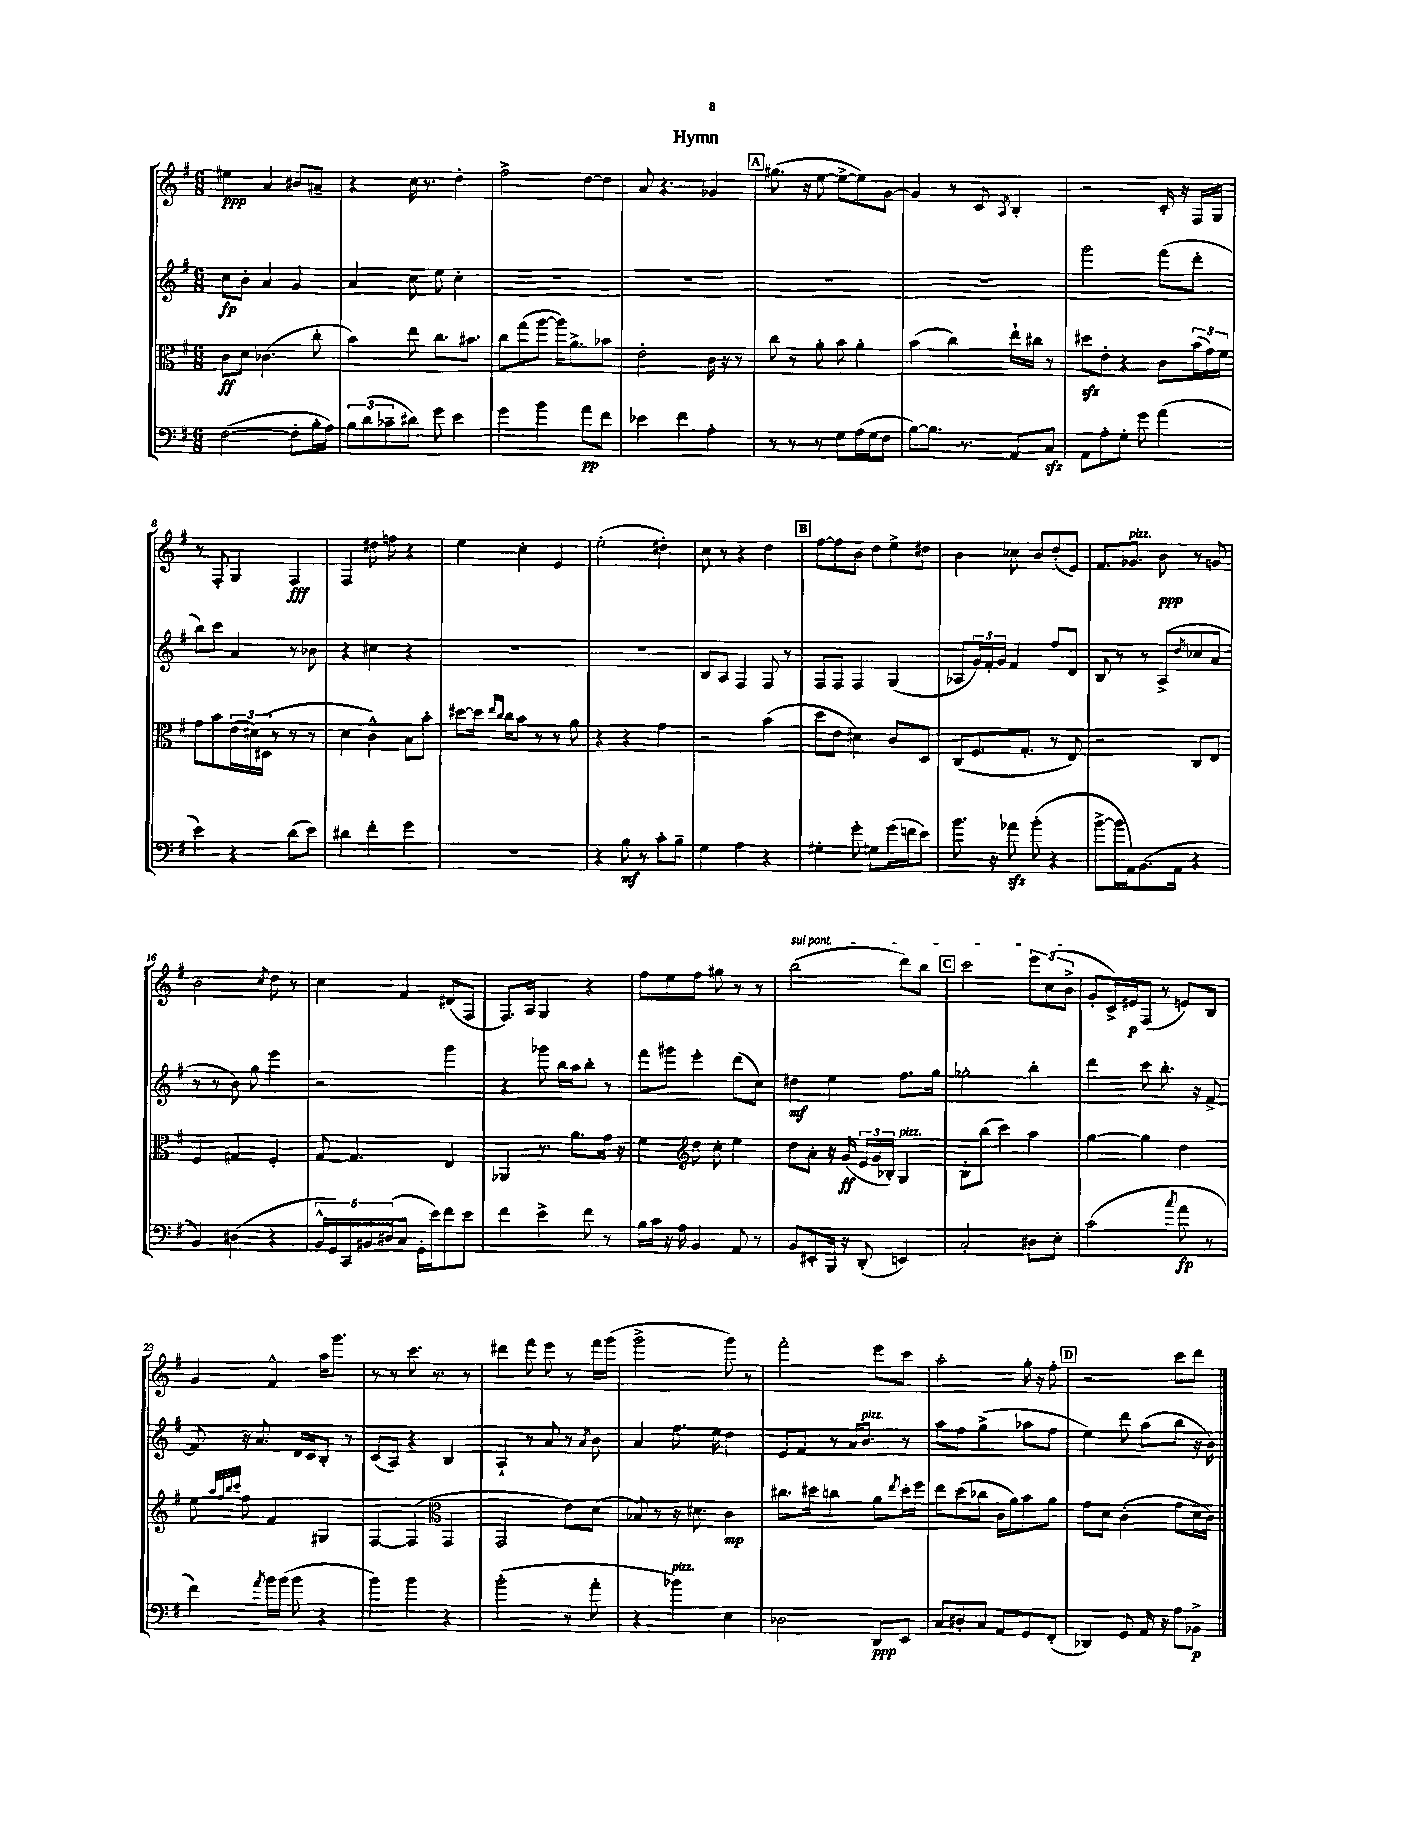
\header { title = "Hymn" }
<<
\new StaffGroup <<
\new Staff = "s0" {
    \clef treble \key g \major \numericTimeSignature \time 6/8
    eis''4\ppp a'4 bis'8 ais'8-- |
    r4 c''16 r8. d''4-. |
    fis''2-> d''8~ d''8 |
    a'8 r4. ges'4 |
    \mark \markup { \box "A" } gis''8.( r16 e''8~ e''8~-> e''8) g'8~ |
    g'4 r8 c'8 \acciaccatura { a8 } b4-. |
    r2 c'16-. r16 fis16 g16 |
    r8 fis8-. g4 fis4\fff |
    fis4 dis''8 f''8 r4 |
    e''4 c''4-. e'4 |
    e''2-.( dis''4-.) |
    c''8 r8 r4 d''4 |
    \mark \markup { \box "B" } fis''8~ fis''8 b'8 d''8 e''8-> dis''8 |
    b'4 ces''8 b'8 d''8-.( e'8) |
    fis'8. ges'8.^\markup { \italic "pizz." } b'8\ppp r8 g'8 |
    b'2 \acciaccatura { c''8 } d''8 r8 |
    c''4 fis'4 dis'8( fis8 |
    fis8.) a16 g4 r4 |
    fis''8 e''8 fis''8 gis''8 r8 r8 |
    \once \override TextSpanner.bound-details.left.text = \markup { \italic "sul pont." } b''2\startTextSpan( d'''8) b''8 |
    \mark \markup { \box "C" } c'''2 \tuplet 3/2 { e'''8 c''8( b'8->\stopTextSpan } |
    g'8-. c'16->) eis'16\p fis8( r8 e'8) b8 |
    g'4 fis'4-^ a''16 g'''8. |
    r8 r8 c'''8. r8. r8 |
    dis'''4 fis'''8 e'''8 r8 fis'''16 g'''16( |
    g'''2-> g'''8) r8 |
    fis'''2-. e'''8 c'''8 |
    a''2-. g''16-. r16 fis''8-. |
    \mark \markup { \box "D" } r2 c'''8 d'''8 \bar "|." |
}
\new Staff = "s1" {
    \clef treble \key g \major \numericTimeSignature \time 6/8
    c''8\fp b'8-. a'4 g'4 |
    a'4 c''8 e''8 c''4-. |
    R2. |
    R2. |
    \mark \markup { \box "A" } R2. |
    R2. |
    g'''2 fis'''8( d'''8-. |
    b''8) c'''8 a'4 r8 bes'8 |
    r4 cis''4 r4 |
    R2. |
    R2. |
    b8 a8 fis4 fis8 r8 |
    \mark \markup { \box "B" } fis8 fis8 fis4 g4( |
    aes8 \tuplet 3/2 { g'16) fis'16-. g'16 } fis'4 fis''8 d'8 |
    b8 r8 r8 a8->( \acciaccatura { d''8 } ces''8 a'8 |
    r8 r8 b'8) g''8 e'''4 |
    r2 g'''4 |
    r4 ges'''8 b''16 a''16 b''8-. r8 |
    fis'''8 gis'''8 e'''4-. d'''8( c''8) |
    dis''4\mf e''4 fis''8. g''16 |
    \mark \markup { \box "C" } ges''2-. b''4-. |
    d'''4 c'''8 b''8.-. r16 fis'8~-> |
    fis'8 r16 a'8. d'16 c'16 b8-. r8 |
    c'8( a8) r4 b4 |
    a4-! r8 a'8 r8 \acciaccatura { a'8 } b'8 |
    a'4 fis''8. e''16 d''4 |
    e'8 fis'8 r8 a'16 b'8.^\markup { \italic "pizz." } r8 |
    a''8 fis''8 g''4->( aes''8 fis''8 |
    \mark \markup { \box "D" } e''4) d'''8 a''8( b''8 r16 b'16) \bar "|." |
}
\new Staff = "s2" {
    \clef alto \key g \major \numericTimeSignature \time 6/8
    c'8\ff d'8 ces'4.( c''8-. |
    b'4) e''8 c''8. bis'8. |
    c''8 g''8( a''8~ a''16) a'8.-> bes'8 |
    e'2-. c'16 r16 r8 |
    \mark \markup { \box "A" } c''8 r8 a'8-. b'8 a'4-. |
    b'4( c''4) e''16-! cis''16 r8 |
    dis''8\sfz e'8-. r4 c'8 \tuplet 3/2 { b'16( g'16) fis'16 } |
    g'8 b'8 \tuplet 3/2 { e'16( dis'16) dis16( } r8 r8 r8 |
    d'4 c'4-^) b8 b'8-. |
    dis''8~ dis''16 \grace { e''16 c''16 } c''16 b'8 r8 r8 a'8 |
    r4 r4 g'4 |
    r2 b'4( |
    \mark \markup { \box "B" } d''8 e'8 dis'4) c'8 d8 |
    c8( fis8. g8.-. r8 e8) |
    r2 c8 e8 |
    fis4 gis4 fis4-. |
    g8~ g4. e4 |
    aes,4 r8. a'8. g'16 r16 |
    fis'4 \clef treble d''8 c''8-. e''4 |
    d''8 a'8-. r16 g'16\ff( \tuplet 3/2 { e'16 g'16 bes16-.) } g4^\markup { \italic "pizz." } |
    \mark \markup { \box "C" } b8-. b''8( c'''4) a''4 |
    g''4~ g''4 d''4 |
    e''8 \grace { a''32 fis''32 b''32 c'''32 } fis''8 fis'4 gis4 |
    fis4~ fis4( \clef alto g,4 |
    g,2 e'8) d'8( |
    bes8) r8 r16 dis'8. c'4\mp |
    cis''8. dis''16 c''4 a'8 \acciaccatura { e''8 } dis''16-. fis''16 |
    e''8 d''8( ces''8 c'16 a'16) b'8 a'8 |
    \mark \markup { \box "D" } g'8 d'8 c'4-.( g'8 d'16 c'16) \bar "|." |
}
\new Staff = "s3" {
    \clef bass \key g \major \numericTimeSignature \time 6/8
    fis2~( fis8-. b16-. a16) |
    \tuplet 3/2 { b8 d'8( ces'8-- } dis'8) g'8 e'4 |
    g'4 b'4 a'8\pp fis'8 |
    ees'4 fis'4 a4-. |
    \mark \markup { \box "A" } r8 r8 r8 g8 a16( g16 fis8 |
    b8~) b8. r8. a,8 c8\sfz |
    a,8 a8-. g8-. g'8 a'4( |
    e'4) r4 d'8( e'8) |
    dis'4 fis'4-. g'4 |
    R2. |
    r4 b8\mf r8 c'8-. b8-- |
    g4 a4 r4 |
    \mark \markup { \box "B" } gis4-. g'8-. g8 g'16( f'16 e'8) |
    b'8. r16 aes'8\sfz b'8-.( r4 |
    b'8~-> b'16 a,16) b,8.( a,16 r4 |
    b,4) dis4( r4 |
    \tuplet 5/4 { b,16-^ g,16) c,16 bis,16 dis16( } c8 g,16-. e'16) fis'8 e'8 |
    fis'4 e'4-> fis'8 r8 |
    b16 c'16 r16 a16 b,4 a,8 r8 |
    b,8 eis,8-. b,,16 r16 d,8-.( e,4) |
    \mark \markup { \box "C" } c2-. dis8 e8-. |
    c'2( \acciaccatura { c''8 } a'8\fp r8 |
    fis'4) \acciaccatura { a'8 } b'16 b'16( b'8 r4 |
    b'4) b'4 r4 |
    b'2-.( r8 a'8-. |
    r4 bes'4^\markup { \italic "pizz." }) e4 |
    des2 d,8\ppp e,8 |
    c8 dis8-. c8 a,8 g,8 fis,8-.( |
    \mark \markup { \box "D" } des,4) g,8 a,16 r16 a8 bes,8->\p \bar "|." |
}
>>
>>
